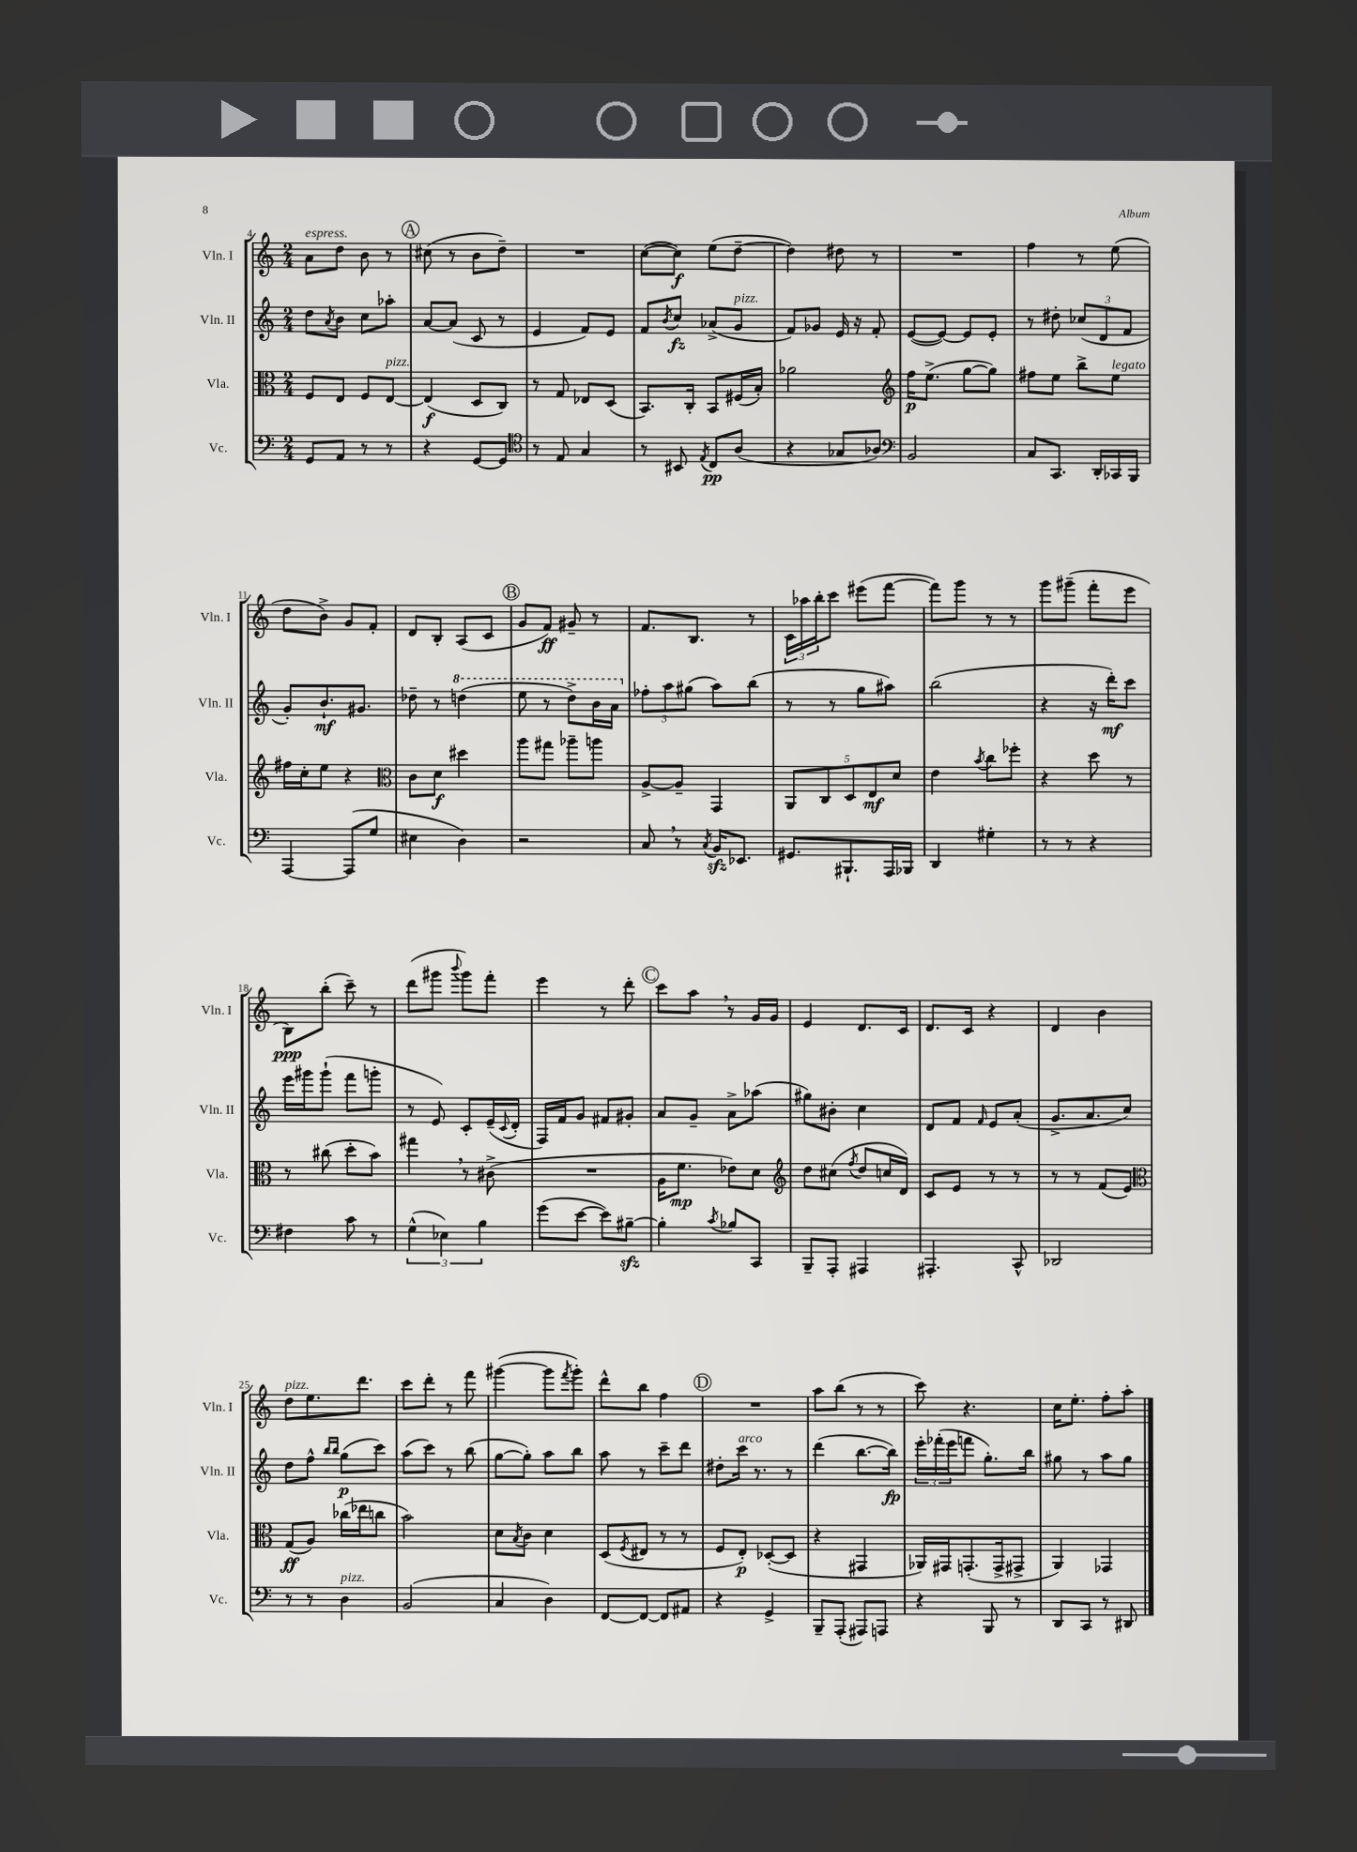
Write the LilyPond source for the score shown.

<<
\new StaffGroup <<
\new Staff = "s0" \with { instrumentName = "Vln. I" shortInstrumentName = "Vln. I" } {
    \clef treble \key c \major \numericTimeSignature \time 2/4
    a'8^\markup { \italic "espress." } d''8 b'8 r8 |
    \mark \markup { \circle "A" } cis''8( r8 b'8 d''8--) |
    R2 |
    c''8~( c''8\f) e''8( d''8~-- |
    d''4) dis''8 r8 |
    R2 |
    f''4 r8 e''8( |
    d''8 b'8->) g'8 f'8-. |
    d'8 b8-. a8( c'8 |
    \mark \markup { \circle "B" } g'8 f'8\ff) gis'8-- r8 |
    f'8. b8. r8 |
    \tuplet 3/2 { c'16 aes''16 b''16-. } c'''8 eis'''8( f'''8~ |
    f'''8) g'''8 r8 r8 |
    g'''8 gis'''8--( f'''8-. e'''8 |
    b8\ppp) b''8-.( c'''8--) r8 |
    d'''8( gis'''8 \appoggiatura { b'''8 } gis'''8) f'''8-. |
    e'''4 r8 d'''8-. |
    \mark \markup { \circle "C" } c'''8 a''8 \breathe r8 g'16 g'16 |
    e'4 d'8. c'16 |
    d'8. c'16 r4 |
    d'4 b'4 |
    d''8^\markup { \italic "pizz." } e''8. d'''8. |
    c'''8 d'''8-. r8 f'''8 |
    gis'''4~( gis'''8 \acciaccatura { f'''8 } gis'''8-.) |
    d'''8-^ b''8 f''4 |
    \mark \markup { \circle "D" } R2 |
    a''8 b''8( r8 r8 |
    c'''8) r4. |
    c''16 e''8.-. f''8-. a''8-. \bar "|." |
}
\new Staff = "s1" \with { instrumentName = "Vln. II" shortInstrumentName = "Vln. II" } {
    \clef treble \key c \major \numericTimeSignature \time 2/4
    d''8 \acciaccatura { a'8 } b'8 c''8 aes''8-. |
    \mark \markup { \circle "A" } a'8~ a'8( c'8 r8 |
    e'4 f'8) e'8 |
    f'8 \acciaccatura { b'8 } c''8\fz aes'8->( g'8^\markup { \italic "pizz." } |
    f'8) ges'8 e'16 r16 f'8-. |
    e'8~( e'8~) e'8 e'8-. |
    r8 dis''8-. \tuplet 3/2 { ces''8( d'8 f'8 } |
    g'8-.) b'8.-!\mf gis'8. |
    des''8-- r8 \ottava #1 d'''!4( |
    \mark \markup { \circle "B" } e'''8 r8 d'''8->) b''16 a''16 \ottava #0 |
    \tuplet 3/2 { fes''8-. a''8 gis''8( } a''8) b''8( |
    r8 r8 g''8 ais''8) |
    b''2( |
    r4 r16 d'''16-.\mf) c'''8 |
    e'''16 gis'''16 gis'''8-!( f'''8 g'''8-. |
    r8 e'8) c'8-. e'16--( \appoggiatura { c'8 } d'16-. |
    f16) f'16 g'8 fis'8 gis'8-. |
    \mark \markup { \circle "C" } a'8 g'8-- a'8-> aes''8( |
    gis''8) bis'8-. c''4 |
    d'8 f'8 \grace { f'16 } e'8 a'8-.( |
    g'8.-> a'8. c''8) |
    d''8 f''8-^ \grace { b''16 b''16 } g''8\p( c'''8) |
    a''8( c'''8) r8 b''8( |
    g''8~ g''8-.) a''8 b''8 |
    a''8 r8 c'''8-- d'''8 |
    \mark \markup { \circle "D" } dis''8-. c'''16^\markup { \italic "arco" } r8. r8 |
    d'''4( b''8.~ b''16\fp) |
    \tuplet 3/2 { e'''16-. fes'''16-.( e'''16 } f'''8 g''8.-.) b''16 |
    gis''8 r8 a''8 gis''8 \bar "|." |
}
\new Staff = "s2" \with { instrumentName = "Vla." shortInstrumentName = "Vla." } {
    \clef alto \key c \major \numericTimeSignature \time 2/4
    f8 e8 f8 e8~^\markup { \italic "pizz." } |
    \mark \markup { \circle "A" } e4\f( d8 c8) |
    r8 g8 ees8 d8( |
    b,8.) c16-. b,8 fis16( b16-.) |
    aes'2 |
    \clef treble f''16\p e''8.->( g''8~ g''8) |
    fis''8 e''8 b''8-> e''8^\markup { \italic "legato" } |
    fis''16 c''16-. e''8 r4 |
    \clef alto c'8 d'8\f dis''4 |
    \mark \markup { \circle "B" } a''8 gis''8 aes''8-- a''8 |
    a8~-> a8-- g,4 |
    \tuplet 5/4 { a,8 c8 d8 e8\mf d'8 } |
    e'4 \acciaccatura { b'8 } c''8 fes''8-. |
    r4 d''8 r8 |
    r8 cis''8( d''8-. b'8) |
    gis''4 \breathe r8 cis'8->( |
    R2 |
    \mark \markup { \circle "C" } a16 f'8.\mp ees'8) d'8 |
    \clef treble d''8 cis''8( \acciaccatura { f''8 } d''8 c''16 d'16) |
    c'8 e'8 r8 r8 |
    r8 r8 f'8( e'8) |
    \clef alto g8\ff( a8) ces''16( ees''16 c''8 |
    b'2) |
    d'8 \acciaccatura { b8 } c'8 d'4 |
    d8( \acciaccatura { f8 } eis8 r8 r8 |
    \mark \markup { \circle "D" } f8 e8-.\p) des8~-.( des8 |
    r4 gis,4 |
    aes,16) gis,16 g,8.-.( g,16-> gis,8-> |
    a,4) ges,4 \bar "|." |
}
\new Staff = "s3" \with { instrumentName = "Vc." shortInstrumentName = "Vc." } {
    \clef bass \key c \major \numericTimeSignature \time 2/4
    g,8 a,8 r8 r8 |
    \mark \markup { \circle "A" } r4 g,8~ g,8 |
    \clef tenor r8 e8 g4 |
    r8 bis,8 \acciaccatura { e8 } c8\pp a8( |
    r4 ges8 aes8) |
    \clef bass b,2 |
    c8 c,8. d,16-. ces,16 b,,16 |
    a,,4~ a,,8( g8 |
    eis4 d4) |
    \mark \markup { \circle "B" } r2 |
    c8 \breathe r8 \acciaccatura { c8 } b,16\sfz ees,8. |
    gis,8. bis,,8.-! a,,16 bes,,16 |
    d,4 gis4-. |
    r8 r8 r4 |
    fis4 c'8 r8 |
    \tuplet 3/2 { g4-^( ees4) b4 } |
    g'8( e'8~ e'8) bis8~--\sfz |
    \mark \markup { \circle "C" } bis4-. \acciaccatura { c'8 } bes8 c,8 |
    b,,8-- a,,8-. ais,,4 |
    ais,,4.-. c,8-^ |
    des,2 |
    r8 r8 d4^\markup { \italic "pizz." } |
    b,2( |
    c4 d4) |
    f,8~ f,8~ f,8 ais,8 |
    \mark \markup { \circle "D" } r4 g,4-> |
    b,,8-- a,,8-.( ais,,8) a,,8 |
    r4 b,,8 r8 |
    d,8 c,8 r8 dis,8 \bar "|." |
}
>>
>>
\layout { \context { \Score currentBarNumber = #4 } }
